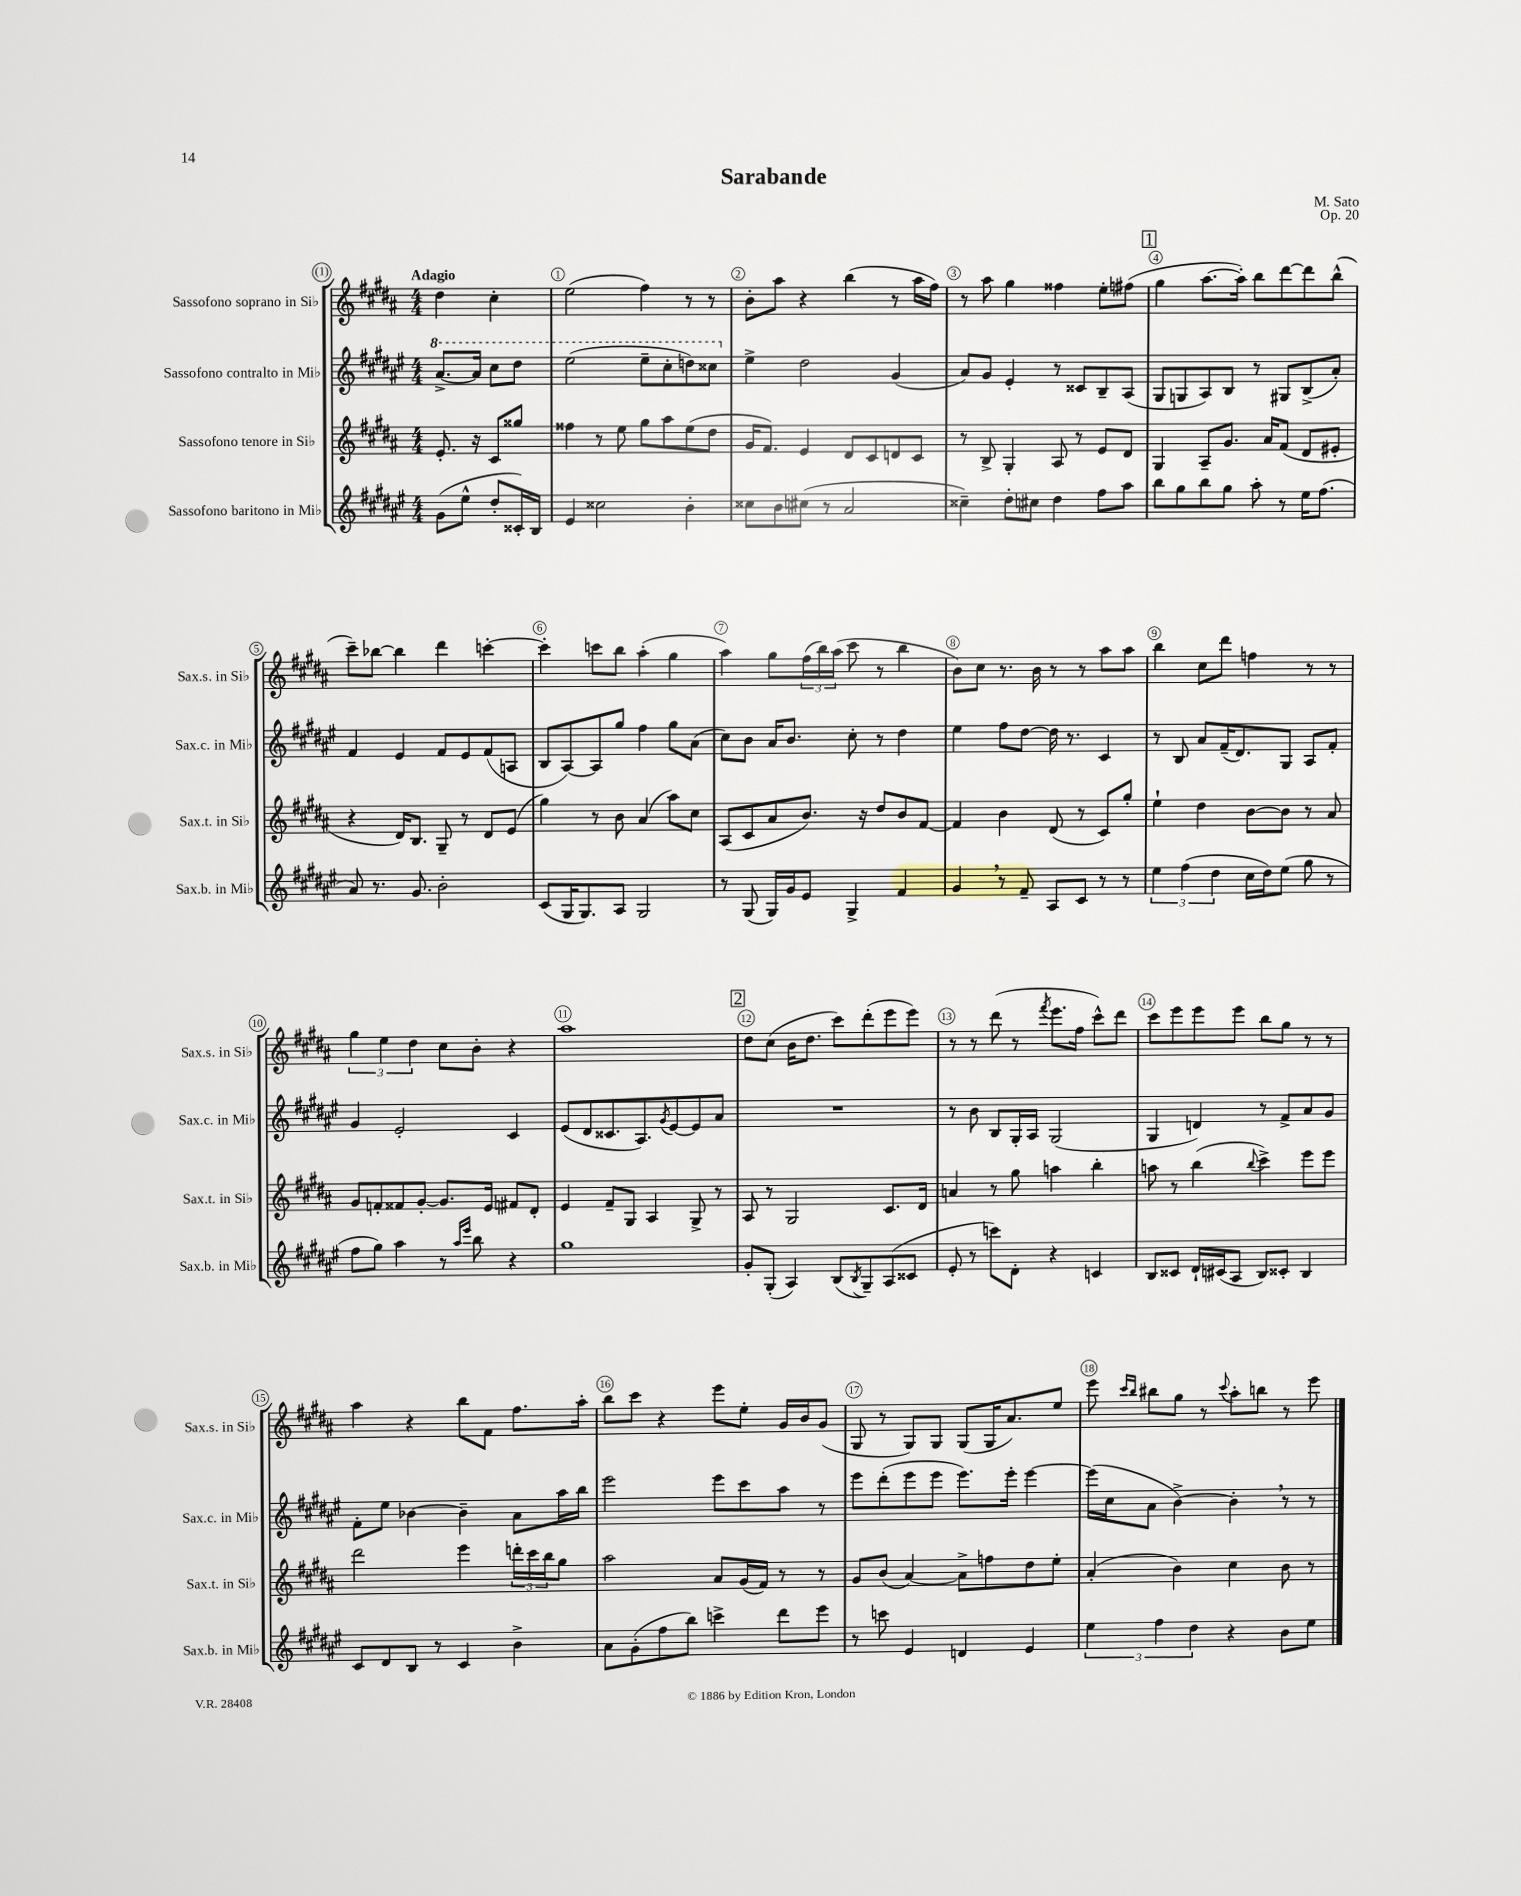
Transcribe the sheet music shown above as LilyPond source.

\header { title = "Sarabande" composer = "M. Sato" opus = "Op. 20" }
<<
\new StaffGroup <<
\new Staff = "s0" \with { instrumentName = "Sassofono soprano in Sib" shortInstrumentName = "Sax.s. in Sib" } {
    \clef treble \key b \major \numericTimeSignature \time 4/4 \partial 2 \tempo "Adagio"
    dis''4 cis''4-. |
    e''2( fis''4) r8 r8 |
    b'8-. ais''8 r4 b''4( r8 ais''16 fis''16) |
    r8 ais''8 gis''4 fisis''4 e''8-. fis''8( |
    \mark \markup { \box "1" } gis''4 ais''8.~ ais''16-.) b''8 dis'''8~ dis'''8 b''8-^( |
    cis'''8--) bes''8~ bes''4 dis'''4 c'''4~-. |
    c'''4-. c'''8 b''8 ais''4-.( gis''4 |
    ais''4) gis''8 \tuplet 3/2 { fis''16( b''16) ais''16( } cis'''8 r8 b''4 |
    b'8) cis''8 r8. b'16 r8 r8 ais''8 ais''8 |
    b''4 cis''8 dis'''8 f''4 r8 r8 |
    \tuplet 3/2 { gis''4 e''4 dis''4 } cis''8 b'8-. r4 |
    ais''1 |
    \mark \markup { \box "2" } dis''8 cis''8( b'16 dis''8. cis'''8) dis'''8-.( e'''8 e'''8) |
    r8 r8 dis'''8( r8 \acciaccatura { fis'''8 } e'''8. fis''16 cis'''8-^) dis'''8 |
    cis'''8 e'''8 e'''8 e'''8 b''8 gis''8 r8 r8 |
    ais''4 r4 b''8 fis'8 fis''8. ais''16-. |
    b''8 cis'''8 r4 e'''8 e''8-. gis'16 b'16 gis'8( |
    gis8 r8 gis8) gis8 gis8( gis16 ais'8.) e''8 |
    e'''8 \grace { cis'''16 b''16 } bis''8 gis''8 r8 \appoggiatura { cis'''8 } ais''8-. b''8 r8 e'''8 \bar "|." |
}
\new Staff = "s1" \with { instrumentName = "Sassofono contralto in Mib" shortInstrumentName = "Sax.c. in Mib" } {
    \clef treble \key fis \major \numericTimeSignature \time 4/4 \partial 2
    \ottava #1 ais''8.~-> ais''16 cis'''8 dis'''8 |
    eis'''2( eis'''8-- cis'''8-. d'''8) cisis'''8 \ottava #0 |
    eis''4-> dis''2 gis'4( |
    ais'8) gis'8 eis'4-. r8 cisis'8 b8-- ais8( |
    \mark \markup { \box "1" } gis8 g8 ais8) b8 r8 gis8 b8->( ais'8-.) |
    fis'4 eis'4 fis'8 eis'8 fis'8( a8 |
    b8 ais8~) ais8 gis''8 fis''4 gis''8 ais'8( |
    cis''8) b'8 ais'16 b'8. cis''8-. r8 dis''4 |
    eis''4 fis''8 dis''8~ dis''16 r8. cis'4 |
    r8 b8 ais'8 fis'16--( dis'8.) gis8 ais8 fis'8-. |
    gis'4 eis'2-. cis'4 |
    eis'8( dis'8 cisis'8. ais8.) \acciaccatura { gis'8 } eis'8~ eis'8 ais'8 |
    \mark \markup { \box "2" } R1 |
    r8 b'8 b8 gis16-. ais16 gis2( |
    gis4 d'4) r8 fis'8-> ais'8 gis'8 |
    fis'8-. eis''8 bes'4~ bes'4-- ais'8 ais''16 b''16 |
    eis'''2 eis'''8 cis'''8 ais''8 r8 |
    eis'''8 dis'''8-.( eis'''8 eis'''8 eis'''8.) eis'''16-. eis'''4~ |
    eis'''16( cis''16 ais'8 b'4~->) b'4-. \breathe r8 r8 \bar "|." |
}
\new Staff = "s2" \with { instrumentName = "Sassofono tenore in Sib" shortInstrumentName = "Sax.t. in Sib" } {
    \clef treble \key b \major \numericTimeSignature \time 4/4 \partial 2
    e'8.-. r16 cis'8 gisis''8 |
    fisis''4 r8 e''8 gis''8 ais''8 e''8( dis''8 |
    gis'16 fis'8.) e'4 dis'8 cis'8 d'8 cis'8 |
    r8 b8-> gis4-. ais8 r8 e'8 dis'8 |
    \mark \markup { \box "1" } gis4 ais8-- gis'8. ais'16 fis'8( dis'8 eis'8-. |
    r4 dis'16) b8. gis8-- r8 dis'8 e'8( |
    gis''4) r8 b'8 ais'4( ais''8) cis''8 |
    ais8( cis'8 ais'8 b'8.) r16 dis''8 b'8 fis'8~ |
    fis'4 b'4 dis'8( r8 cis'8) gis''8-. |
    e''4-! dis''4 b'8~ b'8 r8 ais'8 |
    gis'8 f'8-. fisis'8 gis'8~-. gis'8. e'16 fis'8 dis'8-. |
    e'4 fis'8-- gis8 ais4 gis8-> r8 |
    \mark \markup { \box "2" } ais8 r8 gis2 cis'8. dis'16 |
    a'4 r8 gis''8 a''4 b''4-. |
    a''8 r8 b''4( \appoggiatura { b''8 } cis'''4->) e'''8 e'''8 |
    dis'''2 e'''4 \tuplet 3/2 { d'''16-. cis'''16 b''16 } gis''8 |
    ais''2 ais'8 gis'16( fis'16) r8 r8 |
    gis'8 b'8( ais'4~) ais'8-> f''8 dis''8 e''8-. |
    ais'4-.( b'4) cis''4 b'8 r8 \bar "|." |
}
\new Staff = "s3" \with { instrumentName = "Sassofono baritono in Mib" shortInstrumentName = "Sax.b. in Mib" } {
    \clef treble \key fis \major \numericTimeSignature \time 4/4 \partial 2
    gis'8( eis''8-^ dis''8-. cisis'16-.) b16 |
    eis'4 cisis''2 b'4-. |
    cisis''8 b'8 cis''8( r8 ais'2 |
    cisis''4--) dis''8-. cis''8 dis''4 fis''8 ais''8 |
    \mark \markup { \box "1" } b''8 gis''8 b''8 gis''8 ais''8-. r8 eis''16 fis''8.( |
    ais'8) r8. gis'8. b'2-. |
    cis'8( gis16 gis8.) ais8 gis2 |
    r8 gis8( gis16) gis'16 eis'8 gis4-> fis'4 |
    gis'4 \breathe r8 fis'8-- ais8 cis'8 r8 r8 |
    \tuplet 3/2 { eis''4 fis''4( dis''4 } cis''16 dis''16) eis''8( gis''8 r8 |
    fis''8 gis''8) ais''4 r8 \grace { ais''16 eis'''16 } b''8 r4 |
    gis''1 |
    \mark \markup { \box "2" } gis'8-. gis8-.( ais4) b8( \acciaccatura { b8 } gis8--) ais8( cisis'8 |
    eis'8-. r8 c'''8) dis'8-. r4 c'4 |
    b8 cisis'8 dis'16-! cis'16( ais8 b8) cisis'8-. b4 |
    cis'8 dis'8 b8 r8 cis'4 b'4-> |
    ais'8 gis'8-.( fis''8 b''8) c'''4-> dis'''8 eis'''8 |
    r8 c'''8 eis'4 d'4 eis'4 |
    \tuplet 3/2 { eis''4 fis''4 dis''4 } r4 b'8 eis''8 \bar "|." |
}
>>
>>
\layout { \context { \Score \override BarNumber.break-visibility = ##(#f #t #t) barNumberVisibility = #all-bar-numbers-visible \override BarNumber.stencil = #(make-stencil-circler 0.1 0.3 ly:text-interface::print) } }
